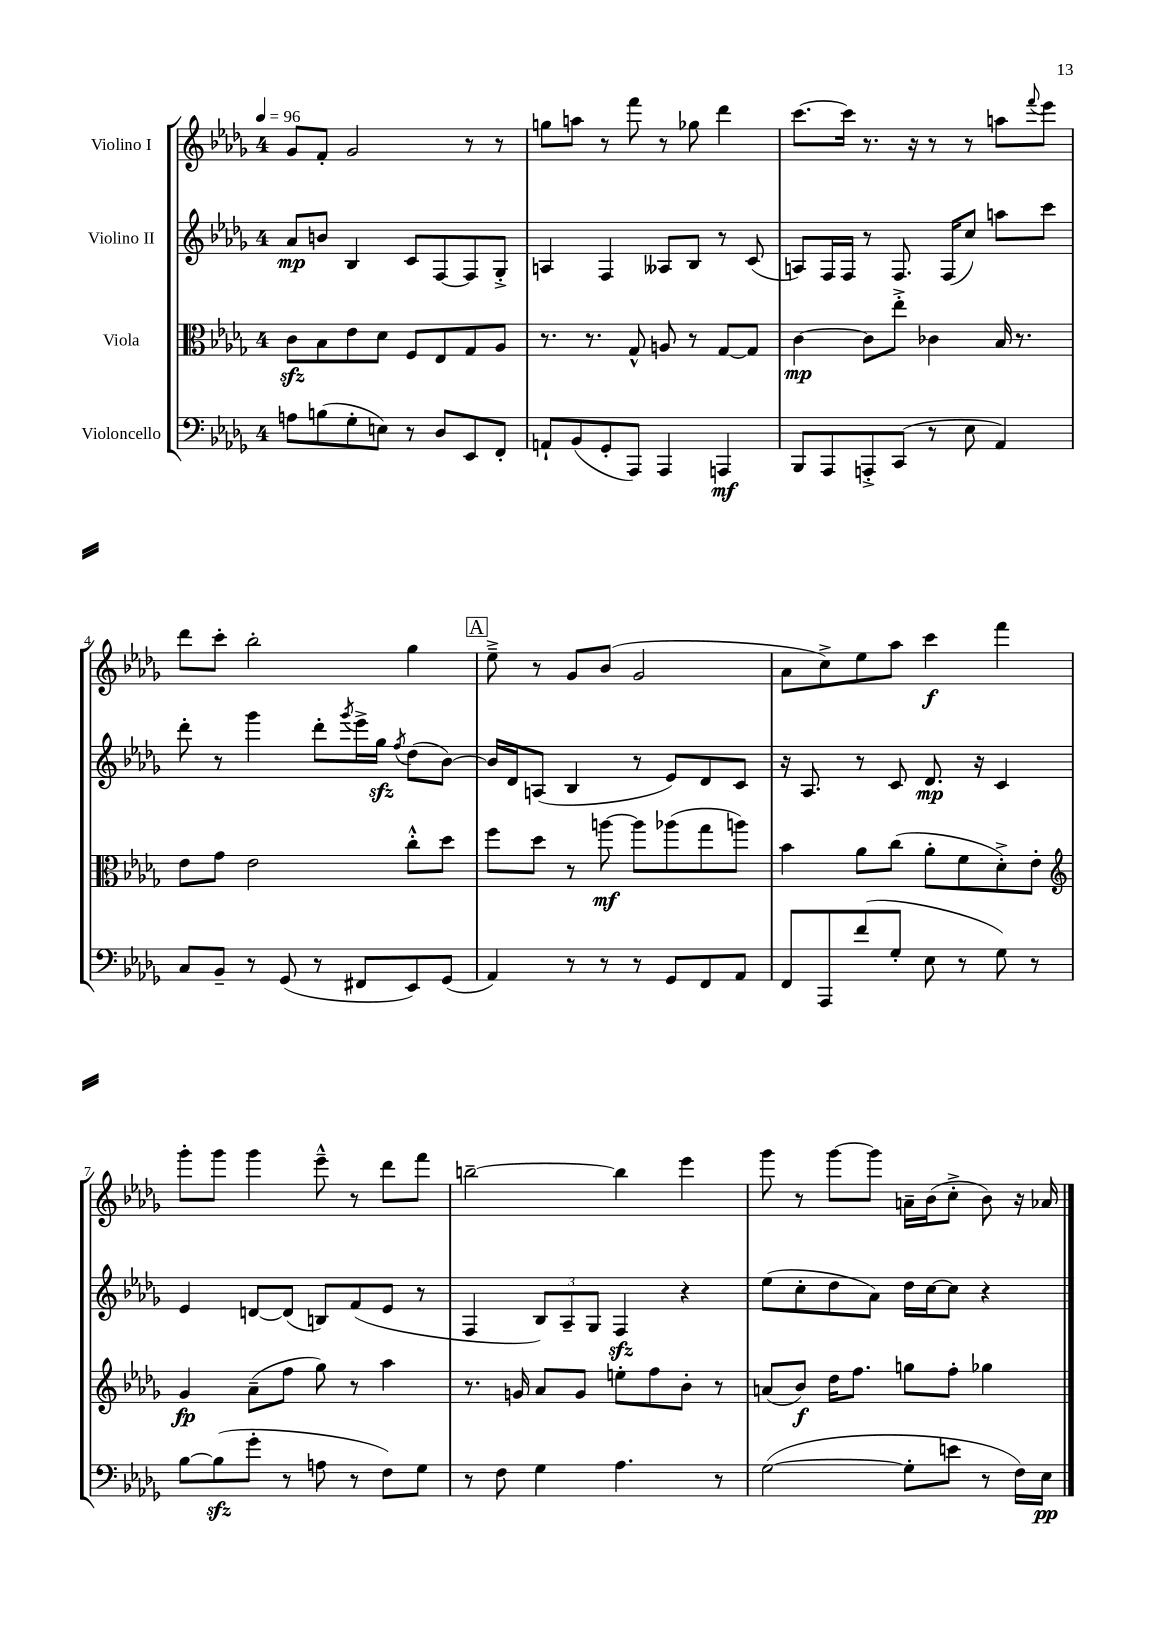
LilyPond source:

<<
\new StaffGroup <<
\new Staff = "s0" \with { instrumentName = "Violino I" } {
    \clef treble \key des \major \once \override Staff.TimeSignature.style = #'single-digit \time 4/4 \tempo 4 = 96
    ges'8 f'8-. ges'2 r8 r8 |
    g''8 a''8 r8 f'''8 r8 ges''8 des'''4 |
    c'''8.~ c'''16 r8. r16 r8 r8 a''8 \appoggiatura { f'''8 } ees'''8 |
    des'''8 c'''8-. bes''2-. ges''4 |
    \mark \markup { \box "A" } ees''8---> r8 ges'8 bes'8( ges'2 |
    aes'8 c''8->) ees''8 aes''8 c'''4\f f'''4 |
    ges'''8-. ges'''8 ges'''4 ees'''8---^ r8 des'''8 f'''8 |
    b''2~-- b''4 ees'''4 |
    ges'''8 r8 ges'''8~ ges'''8 a'16-- bes'16( c''8-.-> bes'8) r16 aes'16 \bar "|." |
}
\new Staff = "s1" \with { instrumentName = "Violino II" } {
    \clef treble \key des \major \once \override Staff.TimeSignature.style = #'single-digit \time 4/4
    aes'8\mp b'8 bes4 c'8 f8~ f8 ges8-.-> |
    a4 f4 aeses8 bes8 r8 c'8( |
    a8) f16 f16 r8 f8. f16( c''8) a''8 c'''8 |
    des'''8-. r8 ges'''4 des'''8-. \acciaccatura { ges'''8 } ees'''16-> ges''16\sfz \acciaccatura { f''8 } des''8( bes'8~) |
    \mark \markup { \box "A" } bes'16 des'16 a8( bes4 r8 ees'8) des'8 c'8 |
    r16 aes8. r8 c'8 des'8.\mp r16 c'4 |
    ees'4 d'8~ d'8( b8) f'8( ees'8 r8 |
    f4 \tuplet 3/2 { bes8) aes8-- ges8 } f4\sfz r4 |
    ees''8( c''8-. des''8 aes'8) des''16 c''16~ c''8 r4 \bar "|." |
}
\new Staff = "s2" \with { instrumentName = "Viola" } {
    \clef alto \key des \major \once \override Staff.TimeSignature.style = #'single-digit \time 4/4
    c'8\sfz bes8 ees'8 des'8 f8 ees8 ges8 aes8 |
    r8. r8. ges8-^ a8 r8 ges8~ ges8 |
    c'4~\mp c'8 ees''8-.-> ces'4 bes16 r8. |
    ees'8 ges'8 ees'2 c''8-.-^ des''8 |
    \mark \markup { \box "A" } f''8 des''8 r8 a''8~\mf a''8 aes''8( ges''8 a''8) |
    bes'4 aes'8 c''8( aes'8-. f'8 des'8-.->) ees'8-. |
    \clef treble ges'4\fp aes'8--( f''8 ges''8) r8 aes''4 |
    r8. g'16 aes'8 g'8 e''8-. f''8 bes'8-. r8 |
    a'8( bes'8\f) des''16 f''8. g''8 f''8-. ges''4 \bar "|." |
}
\new Staff = "s3" \with { instrumentName = "Violoncello" } {
    \clef bass \key des \major \once \override Staff.TimeSignature.style = #'single-digit \time 4/4
    a8 b8( ges8-. e8) r8 des8 ees,8 f,8-. |
    a,8-! bes,8( ges,8-. aes,,8) aes,,4 a,,4\mf |
    bes,,8 aes,,8 a,,8-.-> c,8( r8 ees8 aes,4) |
    c8 bes,8-- r8 ges,8( r8 fis,8 ees,8) ges,8( |
    \mark \markup { \box "A" } aes,4) r8 r8 r8 ges,8 f,8 aes,8 |
    f,8 aes,,8 f'8( ges8-. ees8 r8 ges8) r8 |
    bes8~ bes8\sfz( ges'8-. r8 a8 r8 f8) ges8 |
    r8 f8 ges4 aes4. r8 |
    ges2~( ges8-. e'8 r8 f16) ees16\pp \bar "|." |
}
>>
>>
